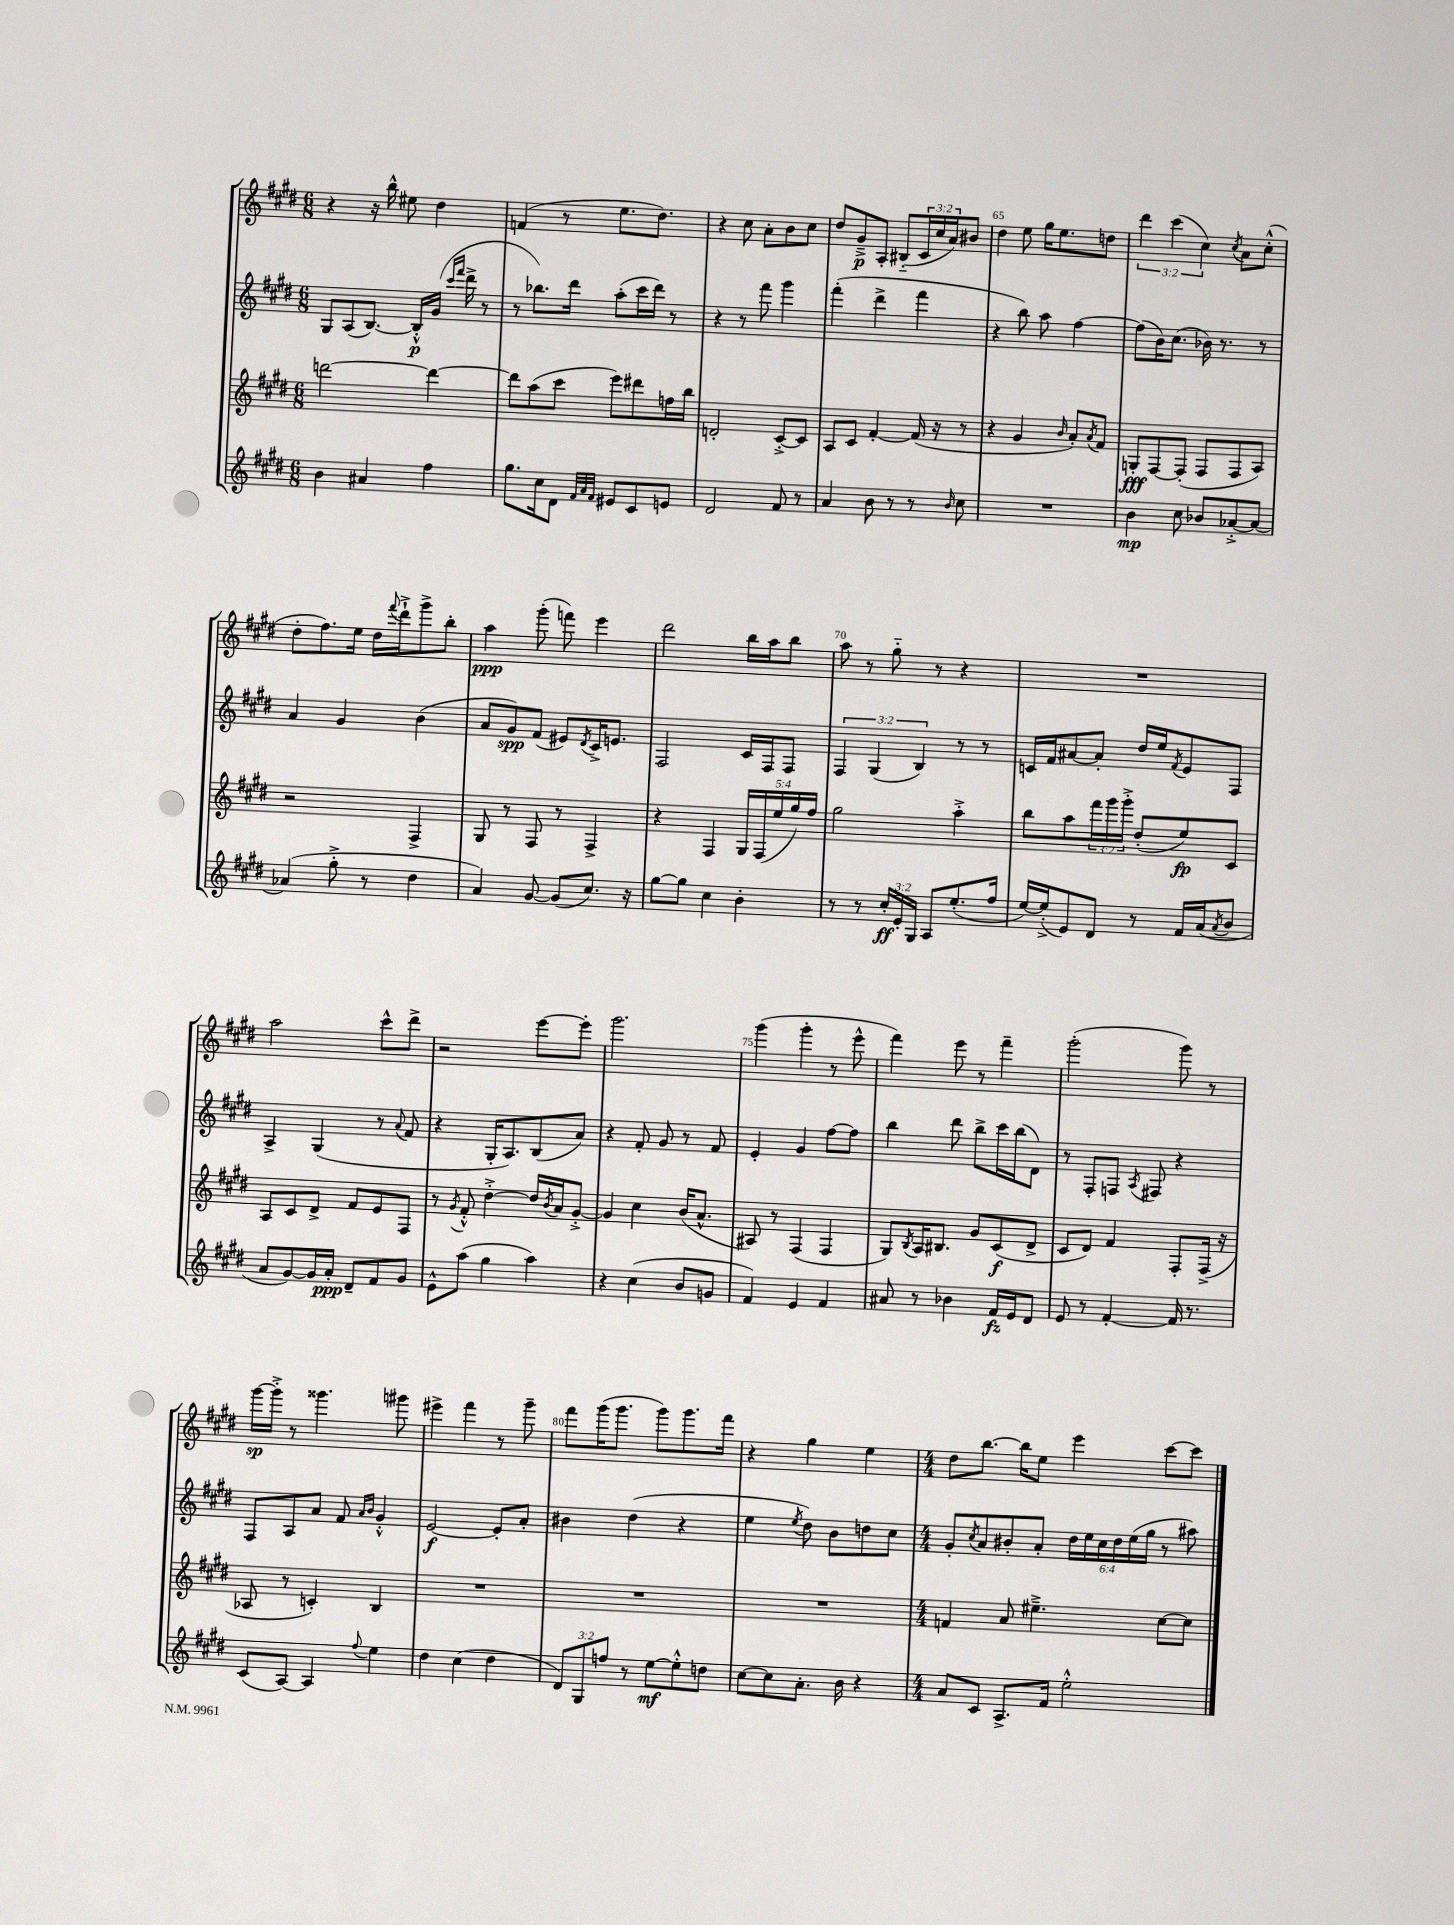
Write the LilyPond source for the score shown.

<<
\new StaffGroup <<
\new Staff = "s0" {
    \clef treble \key e \major \numericTimeSignature \time 6/8 \override Staff.TupletNumber.text = #tuplet-number::calc-fraction-text
    r4 r16 b''16-^ eis''8 dis''4 |
    f'4( r8 e''8. dis''8.) |
    r4 cis''8 a'8-. b'8 cis''8 |
    dis''8 gis'8--->\p a8-. bis8-_( \tuplet 3/2 { cis'16 cis''16 a'16) } bis'8 |
    dis''4 e''8 gis''16 e''8. d''8 |
    \tuplet 3/2 { dis'''4 cis'''4( cis''4) } \acciaccatura { cis''8 } a'8 cis''8-.-^( |
    dis''8-. fis''8.) e''16 dis''16 \appoggiatura { fis'''8 } dis'''16-!-> gis'''8-> b''8-. |
    a''4\ppp gis'''8-.( f'''8) e'''4 |
    dis'''2 b''16 a''16 b''8 |
    a''8 r8 gis''8-_ r8 r4 |
    R2. |
    a''2 cis'''8-^ dis'''8-> |
    r2 e'''8~ e'''8-. |
    gis'''2. |
    gis'''4( gis'''4-. r8 e'''8-^ |
    fis'''4) e'''8 r8 fis'''4-- |
    gis'''2-.( gis'''8) r8 |
    gis'''16~\sp gis'''16-.-> r8 gisis'''4. gis'''8 |
    eis'''4-> fis'''4 r8 gis'''8-- |
    fis'''8 gis'''16( gis'''8. gis'''8) gis'''8. fis'''16 |
    r4 gis''4 e''4 |
    \numericTimeSignature \time 4/4 dis''8 b''8.~ b''16 e''8 e'''4 cis'''8~ cis'''8 \bar "|." |
}
\new Staff = "s1" {
    \clef treble \key e \major \numericTimeSignature \time 6/8 \override Staff.TupletNumber.text = #tuplet-number::calc-fraction-text
    gis8 a8( b8.~) b16-.-^\p gis'16( \grace { cis'''16 fis'''16 } dis'''16-> r8 |
    r8 bes''8.) dis'''16 a''8-.( cis'''16 dis'''16) r8 |
    r4 r8 fis'''8 gis'''4 |
    fis'''4-.( dis'''4-> fis'''4 |
    r4 b''8) a''8 fis''4~ |
    fis''8( b'16) cis''8.( bes'16) r8. r8 |
    a'4 gis'4 b'4( |
    a'8 gis'8\spp) fis'8( eis'8) \acciaccatura { dis'8 } cis'16-> e'8. |
    fis2 cis'16 fis16 fis8 |
    \tuplet 3/2 { fis4 gis4( b4) } r8 r8 |
    c'16 fis'16 ais'8~ ais'8-. dis''16 e''16 \acciaccatura { fis'8 } e'8 fis8 |
    a4-> gis4( r8 \appoggiatura { a'8 } fis'8 |
    r4 gis16-. a8.) b8( a'8) |
    r4 fis'8-. gis'8 r8 fis'8 |
    e'4-. gis'4 fis''8~ fis''8 |
    b''4 dis'''8 b''8-> cis'''16 b''16( dis'8) |
    r8 fis8-. f8 \acciaccatura { a8 } fis8 r4 |
    fis8 a8 a'8 fis'8 \grace { a'16 b'16 } gis'4-.-^ |
    e'2~\f e'8-. a'8-. |
    bis'4 dis''4( r4 |
    e''4 \acciaccatura { e''8 } dis''8) b'8 d''8 cis''8 |
    \numericTimeSignature \time 4/4 gis'8-. \acciaccatura { cis''8 } a'8 bis'8-. a'8-. \tuplet 6/4 { dis''16 e''16 cis''16 dis''16 e''16( gis''16 } r8 ais''8) \bar "|." |
}
\new Staff = "s2" {
    \clef treble \key e \major \numericTimeSignature \time 6/8 \override Staff.TupletNumber.text = #tuplet-number::calc-fraction-text
    d'''2~ d'''4~ |
    d'''8 a''8( cis'''8 e'''8) dis'''8 f''16 b''16 |
    d'2-. cis'8~-.-> cis'8 |
    a8 cis'8 fis'4~-. fis'16( r16 r8 |
    r4 gis'4 \grace { b'16 } a'8-.) \acciaccatura { a'8 } fis'8 |
    g8-.\fff fis8~ fis8-.( fis8 fis8 a8) |
    r2 fis4-> |
    gis8 r8 fis8 r8 fis4-> |
    r4 fis4 \tuplet 5/4 { gis16 fis16( e''16 gis''16) fis''16 } |
    gis''2 a''4-.-> |
    b''8 a''8 \tuplet 3/2 { fis'''16 gis'''16 gis'''16-.-> } dis''8-.( e''8\fp) cis'8 |
    a8 cis'8 dis'8-> fis'8 e'8 fis8 |
    r8 \acciaccatura { gis'8 } fis'8-.-^ dis''4~-.-> dis''16 \acciaccatura { b'8 } a'16 gis'8~-.-> |
    gis'4 cis''4 b'16( a'8.-^ |
    ais8) r8 fis4( fis4 |
    gis8) \acciaccatura { b8 } a16 bis8. gis'8 cis'8\f( dis'8-> |
    cis'8 dis'8) fis'4 fis8-. fis16->( r16 |
    aes8 r8 c'4-.) b4 |
    R2. |
    R2. |
    R2. |
    \numericTimeSignature \time 4/4 f'4 a'8 eis''4.---> cis''8~ cis''8 \bar "|." |
}
\new Staff = "s3" {
    \clef treble \key e \major \numericTimeSignature \time 6/8 \override Staff.TupletNumber.text = #tuplet-number::calc-fraction-text
    b'4 ais'4 fis''4 |
    gis''8. cis''16 dis'8 \grace { fis'32 a'32 fis'32 } eis'8 cis'8 e'8 |
    dis'2 fis'8 r8 |
    a'4 b'8 r8 r8 \grace { b'16 } cis''8 |
    R2. |
    b'4\mp cis''8 bes'8 aes'8~-.-> aes'8~ |
    aes'4( gis''8-.-> r8 dis''4 |
    a'4) gis'8~ gis'8( cis''8.) r16 |
    gis''8~ gis''8 cis''4 b'4-. |
    r8 r8 \tuplet 3/2 { cis''16-.\ff e'16-. gis16 } a8 e''8.-.( fis''16 |
    e''16~) e''16-.->( e'8) dis'8 r8 fis'16 a'16( \acciaccatura { a'8 } b'8 |
    a'8 gis'8~) gis'16 a'16-.\ppp dis'8-- fis'8 gis'8 |
    e'8-^ a''8( gis''4 a''4) |
    r4 cis''4( b'8 g'8 |
    fis'4) e'4 fis'4 |
    ais'8 r8 bes'4 fis'16\fz e'16 dis'8 |
    e'8 r8 fis'4~-. fis'16 r8. |
    cis'8( a8~) a4 \appoggiatura { fis''8 } e''4 |
    dis''4 cis''4( dis''4 |
    \tuplet 3/2 { dis'8) gis8 f''8 } r8 e''8~\mf e''8-.-^ d''8 |
    cis''8~ cis''8 a'8.-. b'16 r4 |
    \numericTimeSignature \time 4/4 a'8 cis'8 a8.-> fis'16 e''2-.-^ \bar "|." |
}
>>
>>
\layout { \context { \Score currentBarNumber = #61 \override BarNumber.break-visibility = ##(#f #t #t) barNumberVisibility = #(every-nth-bar-number-visible 5) } }
